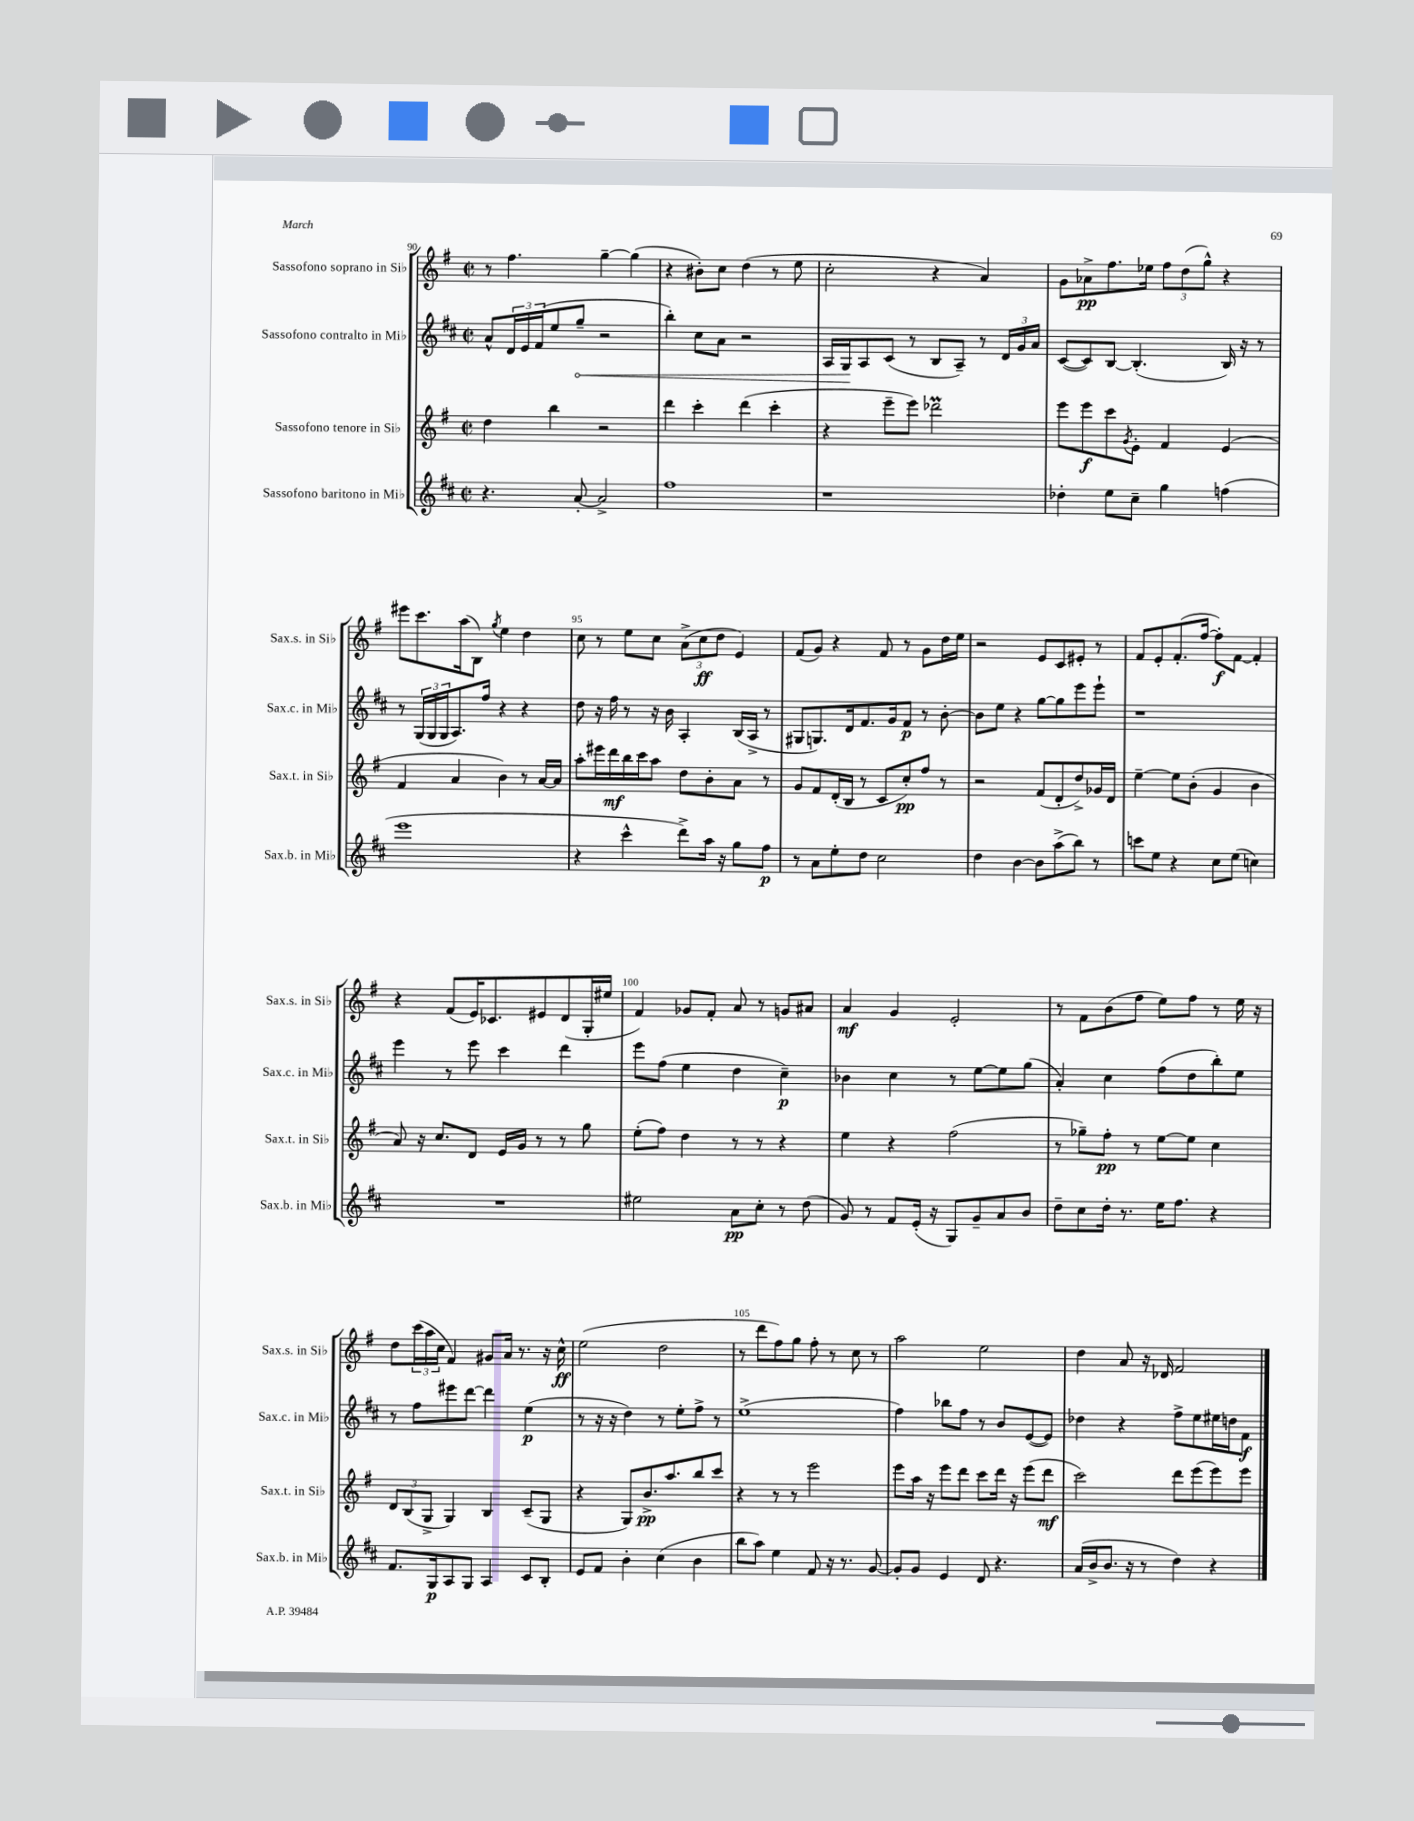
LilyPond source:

<<
\new StaffGroup <<
\new Staff = "s0" \with { instrumentName = "Sassofono soprano in Sib" shortInstrumentName = "Sax.s. in Sib" } {
    \clef treble \key g \major \defaultTimeSignature \time 2/2
    r8 fis''4. g''4~-- g''4( |
    r4 bis'8-.) c''8 d''4( r8 e''8 |
    c''2-. r4 a'4) |
    g'8 aes'8->\pp fis''8. ees''16 \tuplet 3/2 { fis''8 d''8( g''8-^) } r4 |
    eis'''8 c'''8. a''16( b8) \acciaccatura { g''8 } e''4 d''4 |
    c''8 r8 e''8 c''8 \tuplet 3/2 { a'8->( c''8\ff d''8 } e'4) |
    fis'8( g'8) r4 fis'8 r8 g'8 d''16 e''16 |
    r2 e'8 c'8 eis'8-. r8 |
    fis'8 e'8-. fis'8.-.( fis''16~ fis''8-.\f) fis'8~ fis'4-. |
    r4 fis'8( e'16) ces'8. eis'8 d'8( g16-. eis''16 |
    fis'4) ges'8 fis'8-. a'8 r8 g'8 ais'8 |
    a'4\mf g'4 e'2-. |
    r8 fis'8 b'8( fis''8 e''8) fis''8 r8 e''16 r16 |
    d''8 \tuplet 3/2 { c'''16( a''16 c''16 } fis'4) gis'8 a'16 r8. r16 c''16-^\ff |
    e''2( d''2 |
    r8 d'''8 fis''8) g''8 fis''8-. r8 c''8 r8 |
    a''2 e''2 |
    d''4 a'8 r16 des'16 fis'2 \bar "|." |
}
\new Staff = "s1" \with { instrumentName = "Sassofono contralto in Mib" shortInstrumentName = "Sax.c. in Mib" } {
    \clef treble \key d \major \defaultTimeSignature \time 2/2
    a'8-^ \tuplet 3/2 { d'16 e'16 fis'16( } e''8 \once \override Hairpin.circled-tip = ##t g''8--\< r2 |
    b''4-.) cis''8 a'8 r2 |
    a16 g16\! a8 cis'8( r8 b8 a8--) r8 \tuplet 3/2 { d'16 g'16 a'16 } |
    cis'8~( cis'8) b8~ b4.-.( b16) r16 r8 |
    r8 \tuplet 3/2 { g16( g16 g16 } a8.) fis''16 r4 r4 |
    d''8 r16 fis''16 r8 r16 b'16 a4-. b16( a16-> r8 |
    gis8 g8.) d'16 fis'8. g'16 fis'8\p r8 b'8~-. |
    b'8 e''8 r4 g''8~ g''8 e'''8 e'''8-! |
    r1 |
    e'''4 r8 e'''8 cis'''4 d'''4 |
    e'''8 fis''8( e''4 d''4 cis''4--\p) |
    bes'4 cis''4 r8 e''8~ e''8 g''8( |
    a'4-.) cis''4 fis''8( d''8 b''8-.) e''8 |
    r8 fis''8 eis'''8 d'''8~ d'''4 e''4\p( |
    r8 r16 r16 d''4) r8 e''8-. fis''8-> r8 |
    e''1->( |
    fis''4) bes''8 fis''8 r8 b'8 e'8~( e'8) |
    des''4 r4 fis''8-> e''8 eis''16 d''16 fis'8\f \bar "|." |
}
\new Staff = "s2" \with { instrumentName = "Sassofono tenore in Sib" shortInstrumentName = "Sax.t. in Sib" } {
    \clef treble \key g \major \defaultTimeSignature \time 2/2
    d''4 b''4 r2 |
    d'''4 c'''4-. d'''4( c'''4-. |
    r4 e'''8-- e'''8) des'''2\prall |
    e'''8 e'''8\f c'''8 \acciaccatura { g'8 } e'8-. fis'4 e'4( |
    fis'4 a'4 b'4) r8 a'16~ a'16 |
    a''8-. eis'''16 d'''16\mf b''16 c'''16 a''8 d''8 b'8-. a'8 r8 |
    g'8 fis'8 d'16-.( b16 r8 c'8 c''8-.\pp) fis''8 r8 |
    r2 fis'8( d'8-. d''8->) ges'16 d'16 |
    e''4~-- e''8 b'8-.( g'4 b'4 |
    a'8) r16 c''8. d'8 e'16 g'16 r8 r8 g''8 |
    e''8-.( fis''8) d''4 r8 r8 r4 |
    e''4 r4 fis''2( |
    r8 ges''8--) fis''8-.\pp r8 e''8~ e''8 c''4 |
    \tuplet 3/2 { d'8 b8( g8-> } g4) b4 c'8--( g8 |
    r4 g8) b'8.->\pp a''8. b''8 c'''8 |
    r4 r8 r8 e'''2 |
    e'''8 a''16 r16 e'''8 d'''8 c'''8 d'''16 r16 e'''8( d'''8\mf |
    c'''2) d'''8 e'''8( e'''8) e'''8 \bar "|." |
}
\new Staff = "s3" \with { instrumentName = "Sassofono baritono in Mib" shortInstrumentName = "Sax.b. in Mib" } {
    \clef treble \key d \major \defaultTimeSignature \time 2/2
    r4. a'8~-. a'2-> |
    fis''1 |
    r1 |
    des''4-. e''8 cis''8-- g''4 f''4( |
    e'''1 |
    r4 cis'''4-^ d'''8->) a''16 r16 g''8 fis''8\p |
    r8 a'8 e''8-. d''8 cis''2 |
    d''4 b'4~ b'8 a''8->( b''8) r8 |
    c'''8 e''8 r4 cis''8 e''8( c''4) |
    R1 |
    eis''2 a'8\pp cis''8-. r8 d''8( |
    g'8) r8 fis'8 e'16-.( r16 g8) g'8-- a'8 b'8 |
    d''8-- cis''8 d''16-. r8. e''16 fis''8. r4 |
    fis'8. g16\p a8 g8 a4 cis'8 b8-. |
    e'8 fis'8 b'4-. cis''4( b'4 |
    b''8 a''8) e''4 fis'8 r16 r8. g'8~ |
    g'8-. g'8 e'4 d'8 r4. |
    a'16( b'16-> b'8. r16 r8 d''4) r4 \bar "|." |
}
>>
>>
\layout { \context { \Score currentBarNumber = #90 \override BarNumber.break-visibility = ##(#f #t #t) barNumberVisibility = #(every-nth-bar-number-visible 5) } }
